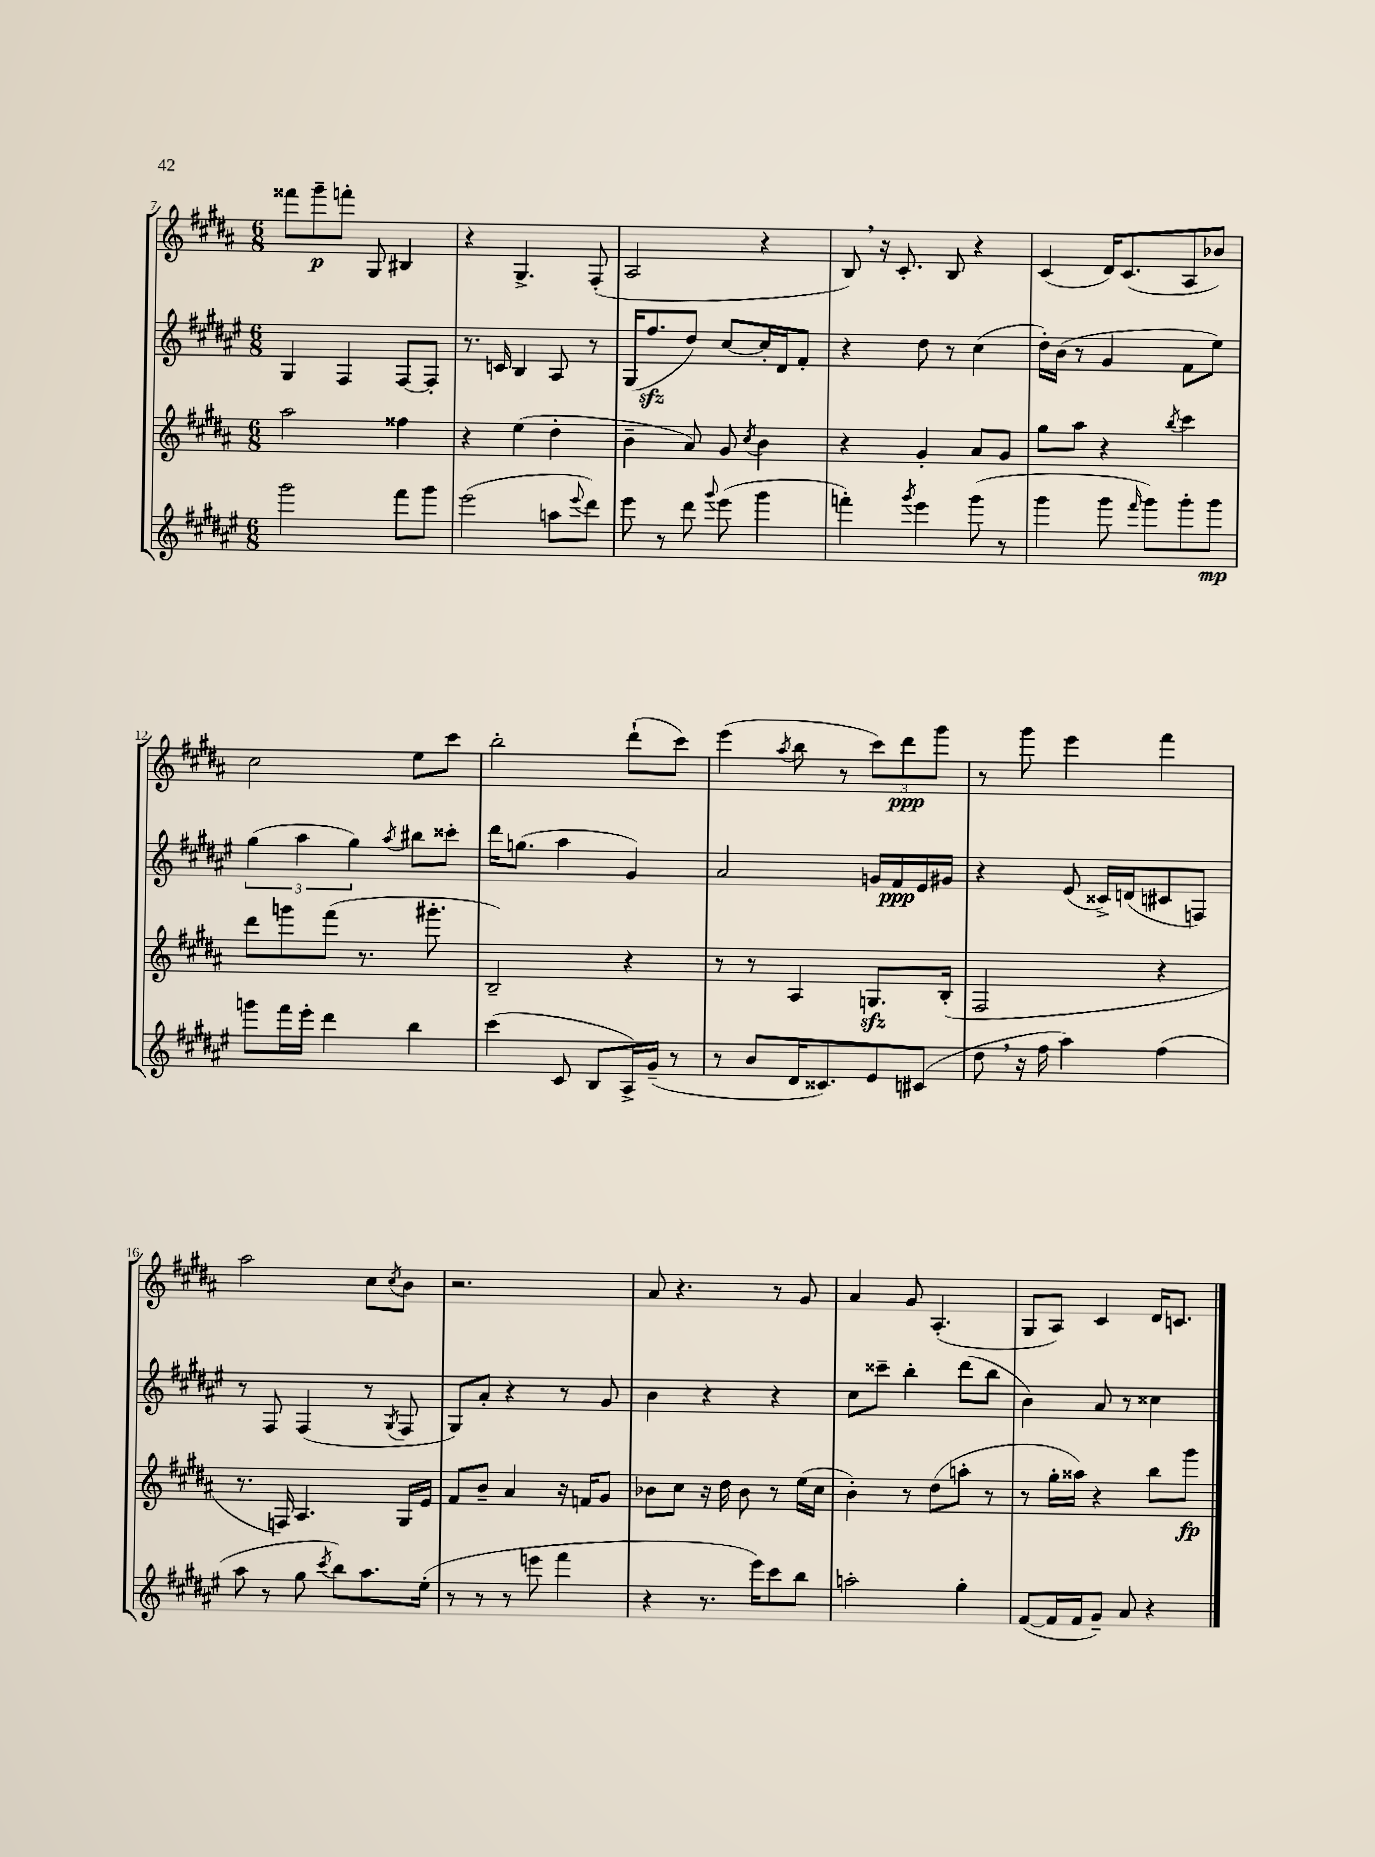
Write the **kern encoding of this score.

**kern	**kern	**kern	**kern
*staff4	*staff3	*staff2	*staff1
*clefG2	*clefG2	*clefG2	*clefG2
*k[f#c#g#d#a#e#]	*k[f#c#g#d#a#]	*k[f#c#g#d#a#e#]	*k[f#c#g#d#a#]
*M6/8	*M6/8	*M6/8	*M6/8
2ggg#	2aa#	4G#	8fff##
.	.	.	8ggg#~
.	.	4F#	8fff'
.	.	.	8G#
8fff#	4ff##	[8F#	4B#
8ggg#	.	8F#']	.
=	=	=	=
(2eee#	4r	8.r	4r
.	.	16c	.
.	(4ee	4B	4.G#^
8aa	4dd#'	8A#	.
8qqeee#	.	.	.
8ddd#)	.	8r	(8F#'
=	=	=	=
8eee#	4b~	(16G#	2A#
.	.	8.ff#	.
8r	.	.	.
8ddd#	8a#)	8dd#)	.
8qqggg#	.	.	.
(8eee#	8g#	[8cc#	.
.	8qcc#	.	.
4ggg#	4b	16cc#']	4r
.	.	16d#	.
.	.	8f#'	.
=	=	=	=
4fff')	4r	4r	8B)
.	.	.	16r
.	.	.	8.c#'
8qggg#	.	.	.
4eee#	4g#'	8dd#	.
.	.	8r	8B
(8ggg#	8a#	(4cc#	4r
8r	8g#	.	.
=	=	=	=
4ggg#	8gg#	16dd#')	(4c#
.	.	(16b	.
.	8aa#	8r	.
8ggg#	4r	4g#	16d#)
.	.	.	(8.c#
16qqfff#	.	.	.
8ggg#)	.	.	.
.	8qbb	.	.
8ggg#'	4ccc#	8f#	8A#
8ggg#	.	8ee#)	8b-)
=	=	=	=
8ggg	8ddd#	(6gg#	2cc#
16fff#	8ggg	.	.
.	.	6aa#	.
16eee#'	.	.	.
4ddd#	(8fff#	.	.
.	.	6gg#)	.
.	8.r	.	.
.	.	8qaa#	.
4bb	.	8bb#	8ee
.	8.ggg#'	.	.
.	.	8ccc##'	8ccc#
=	=	=	=
(4ccc#	2B~)	16ddd#	2bb'
.	.	(8.gg	.
8c#	.	4aa#	.
8B	.	.	.
16A#^)	4r	4g#)	(8ddd#`
(16g#~	.	.	.
8r	.	.	8ccc#)
=	=	=	=
8r	8r	2a#	(4eee
8b	8r	.	.
.	.	.	8qaa#
16d#	4A#	.	8bb
8.c##)	.	.	.
.	.	.	8r
8e#	8.G	16g	12ccc#)
.	.	16f#	.
.	.	.	12ddd#
(8c#	.	16e#	.
.	.	.	12ggg#
.	(16B'	16g#	.
=	=	=	=
8dd#	2F#	4r	8r
16r	.	.	8ggg#
16ff#	.	.	.
4aa#)	.	(8e#	4eee
.	.	16c##^)	.
.	.	(16d	.
(4ff#	4r	8c#	4fff#
.	.	8F)	.
=	=	=	=
8aa#	8.r	8r	2aa#
8r	.	8F#	.
.	16F)	.	.
8gg#	4.A#	(4F#	.
8qccc#	.	.	.
8bb)	.	.	.
8.aa#	.	8r	8cc#
.	.	8qG#	8qcc#
.	16G#	8F#	8b
(16ee#'	16e	.	.
=	=	=	=
8r	8f#	8G#)	2.r
8r	8b~	8a#'	.
8r	4a#	4r	.
8eee	.	.	.
4fff#	16r	8r	.
.	16f	.	.
.	8g#	8g#	.
=	=	=	=
4r	8b-	4b	8a#
.	8cc#	.	4.r
8.r	16r	4r	.
.	16dd#	.	.
.	8b-	.	.
16eee#)	.	.	.
8ccc#	8r	4r	8r
8bb	(16ee	.	8g#
.	16cc#	.	.
=	=	=	=
2aa'	4b')	8cc#	4a#
.	.	8ccc##~	.
.	8r	4bb'	8g#
.	(8dd#	.	(4.A#'
4gg#'	8aa'	(8ddd#	.
.	8r	8bb	.
=	=	=	=
([8f#	8r	4b)	8G#
16f#]	16gg#'	.	8A#)
16f#	16aa##)	.	.
8g#~)	4r	8a#	4c#
8a#	.	8r	.
4r	8bb	4cc##	16d#
.	.	.	8.c
.	8ggg#	.	.
==	==	==	==
*-	*-	*-	*-
